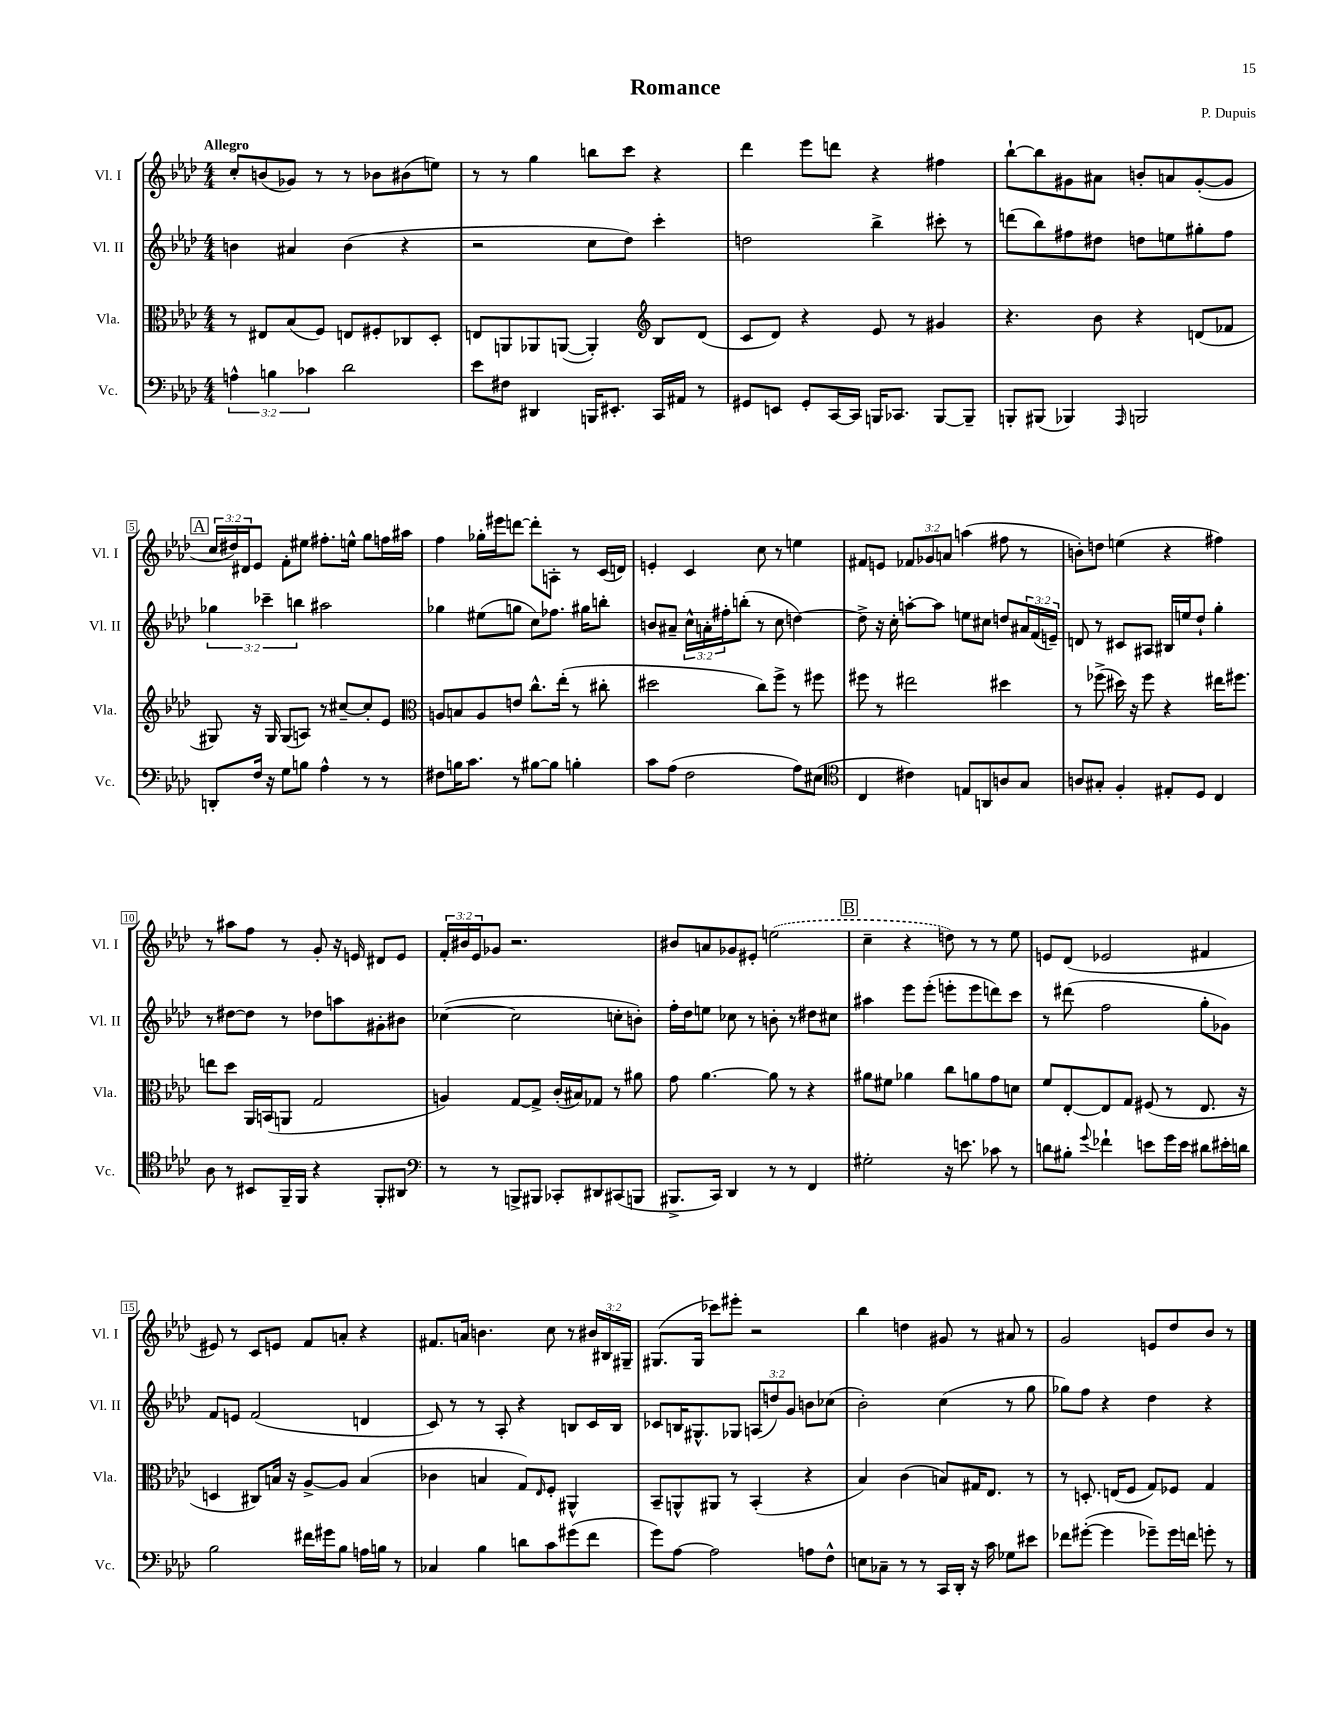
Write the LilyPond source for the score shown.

\header { title = "Romance" composer = "P. Dupuis" }
<<
\new StaffGroup <<
\new Staff = "s0" \with { instrumentName = "Vl. I" shortInstrumentName = "Vl. I" } {
    \clef treble \key aes \major \numericTimeSignature \time 4/4 \override Staff.TupletNumber.text = #tuplet-number::calc-fraction-text \tempo "Allegro"
    c''8-. b'8( ges'8) r8 r8 bes'8 bis'8( e''8) |
    r8 r8 g''4 b''8 c'''8 r4 |
    des'''4 ees'''8 d'''8 r4 fis''4 |
    bes''8~-! bes''8 gis'8 ais'8 b'8-. a'8 gis'8~-.( gis'8 |
    \mark \markup { \box "A" } \tuplet 3/2 { c''16 dis''16) dis'16 } ees'8 f'8-. eis''8 fis''8.-. e''16-^ g''8 f''16 ais''16 |
    f''4 ges''16-. eis'''16 d'''8~ d'''8-. a8-. r8 c'16( d'16) |
    e'4-. c'4 c''8 r8 e''4 |
    fis'8 e'8 \tuplet 3/2 { fes'8 ges'8 a'8 } a''4( fis''8 r8 |
    b'8-.) d''8 e''4( r4 fis''4) |
    r8 ais''8 f''8 r8 g'8-. r16 e'16 dis'8 e'8 |
    \tuplet 3/2 { f'16-. bis'16 ees'16 } ges'8 r2. |
    bis'8 a'8 ges'8 eis'8-. \once \slurDashed e''2( |
    \mark \markup { \box "B" } c''4-- r4 d''8) r8 r8 ees''8 |
    e'8 des'8( ees'2 fis'4 |
    eis'8) r8 c'8 e'8 f'8 a'8-. r4 |
    fis'8. a'16 b'4. c''8 r8 \tuplet 3/2 { bis'16 bis16 gis16-- } |
    gis8.( gis16 ces'''8) eis'''8-. r2 |
    bes''4 d''4 gis'8 r8 ais'8 r8 |
    g'2 e'8 des''8 bes'8 r8 \bar "|." |
}
\new Staff = "s1" \with { instrumentName = "Vl. II" shortInstrumentName = "Vl. II" } {
    \clef treble \key aes \major \numericTimeSignature \time 4/4 \override Staff.TupletNumber.text = #tuplet-number::calc-fraction-text
    b'4 ais'4 b'4( r4 |
    r2 c''8 des''8) c'''4-. |
    d''2 bes''4-> cis'''8-. r8 |
    d'''8( bes''8) fis''8 dis''8 d''8 e''8 gis''8-. fis''8 |
    \mark \markup { \box "A" } \tuplet 3/2 { ges''4 ces'''4-- b''4 } ais''2 |
    ges''4 eis''8( g''8 c''8) fes''8. gis''16 b''8-. |
    b'8 ais'8-- \tuplet 3/2 { c''16-^ a'16-. fis''16-. } b''8-.( r8 c''8 d''4~) |
    d''8-> r16 c''16-. a''8~-. a''8 e''8 cis''8 d''8 \tuplet 3/2 { ais'16 f'16( e'16--) } |
    d'8 r8 cis'8 ais8 bis16 e''16 des''8-! g''4-. |
    r8 dis''8~ dis''8 r8 des''8 a''8 gis'8-. bis'8 |
    ces''4~( ces''2 c''8-. b'8-.) |
    f''16-. des''16 e''8 ces''8 r8 b'8-. r8 dis''8 cis''8 |
    \mark \markup { \box "B" } ais''4 ees'''8 ees'''8-.( e'''8-. e'''8 d'''8) c'''8 |
    r8 dis'''8( f''2 g''8-. ges'8) |
    f'8 e'8 f'2( d'4 |
    c'8) r8 r8 aes8-. r4 b8 c'16 b16 |
    ces'8 b16 gis8.-^ ges8 \tuplet 3/2 { a8( d''8) g'8 } b'8 ces''8( |
    bes'2-.) c''4( r8 g''8 |
    ges''8) f''8 r4 des''4 r4 \bar "|." |
}
\new Staff = "s2" \with { instrumentName = "Vla." shortInstrumentName = "Vla." } {
    \clef alto \key aes \major \numericTimeSignature \time 4/4
    r8 eis8 bes8( f8) e8 fis8-. ces8 des8-. |
    e8 a,8 aes,8 a,8~( a,4-.) \clef treble bes8 des'8( |
    c'8 des'8) r4 ees'8 r8 gis'4 |
    r4. bes'8 r4 d'8( fes'8 |
    \mark \markup { \box "A" } gis8) r16 gis16 gis8( a8) r8 cis''8~-- cis''8-. ees'8 |
    \clef alto a8 b8 a8 e'8 c''8.-^ ees''16-.( r8 cis''8-. |
    dis''2 c''8) f''8-> r8 fis''8 |
    fis''8 r8 eis''2 dis''4 |
    r8 fes''8->( dis''16) r16 fes''8 r4 eis''16 fis''8. |
    e''8 des''8 aes,16 b,16( a,8 g2 |
    a4) g8~ g8-> c'16-.( bis16) ges8 r8 ais'8 |
    g'8 aes'4.~ aes'8 r8 r4 |
    \mark \markup { \box "B" } ais'8 fis'8 aes'4 c''8 a'8 g'8 d'8 |
    f'8 ees8~-. ees8 g8 fis8( r8 ees8. r16 |
    d4 cis8) b16 r16 aes8~-> aes8 b4( |
    ces'4 b4 g8) \grace { ees16 } f8-. ais,4-^ |
    bes,8-- a,8-^ ais,8 r8 bes,4-.( r4 |
    bes4) c'4( b8) gis16 ees8. r8 |
    r8 d8.-. e16( f8 g8) fes8 g4 \bar "|." |
}
\new Staff = "s3" \with { instrumentName = "Vc." shortInstrumentName = "Vc." } {
    \clef bass \key aes \major \numericTimeSignature \time 4/4 \override Staff.TupletNumber.text = #tuplet-number::calc-fraction-text
    \tuplet 3/2 { a4-^ b4 ces'4 } des'2 |
    ees'8 fis8 dis,4 b,,16 eis,8.-. c,16 ais,16 r8 |
    gis,8 e,8 gis,8-. c,16~ c,16 b,,16 ces,8. b,,8~ b,,8-- |
    b,,8-. bis,,8( bes,,4) \grace { aes,,16 } b,,2 |
    \mark \markup { \box "A" } d,8-. f16 r16 g8 b8 aes4-^ r8 r8 |
    fis8 b16 c'8. r8 bis8~ bis8 b4-. |
    c'8 aes8( f2 aes8) eis8( |
    \clef tenor c4 cis'4) e8 a,8 a8 g8 |
    a8 gis8-. f4-. eis8-. des8 c4 |
    aes8 r8 bis,8 f,16-- f,16 r4 f,8-. ais,8 |
    \clef bass r8 r8 b,,8-> bis,,8 ces,8-. dis,8 cis,8( b,,8 |
    bis,,8.-> c,16) des,4 r8 r8 f,4 |
    \mark \markup { \box "B" } gis2-. r16 e'8. ces'8 r8 |
    d'8 bis8-. \appoggiatura { g'8 } fes'4-! e'8 g'16 e'16 dis'8 eis'16-. d'16 |
    bes2 fis'16 gis'16 bes8 a16 b16 r8 |
    ces4 bes4 d'8 c'8 gis'8( f'8 |
    g'8) aes8~ aes2 a8 f8-^ |
    e8 ces8-- r8 r8 c,16 des,16-. r16 c'16 ges8 eis'8 |
    fes'8 gis'8~-.( gis'4 ges'8--) ges'16 f'16 g'8-. r8 \bar "|." |
}
>>
>>
\layout { \context { \Score \override BarNumber.stencil = #(make-stencil-boxer 0.1 0.3 ly:text-interface::print) } }
